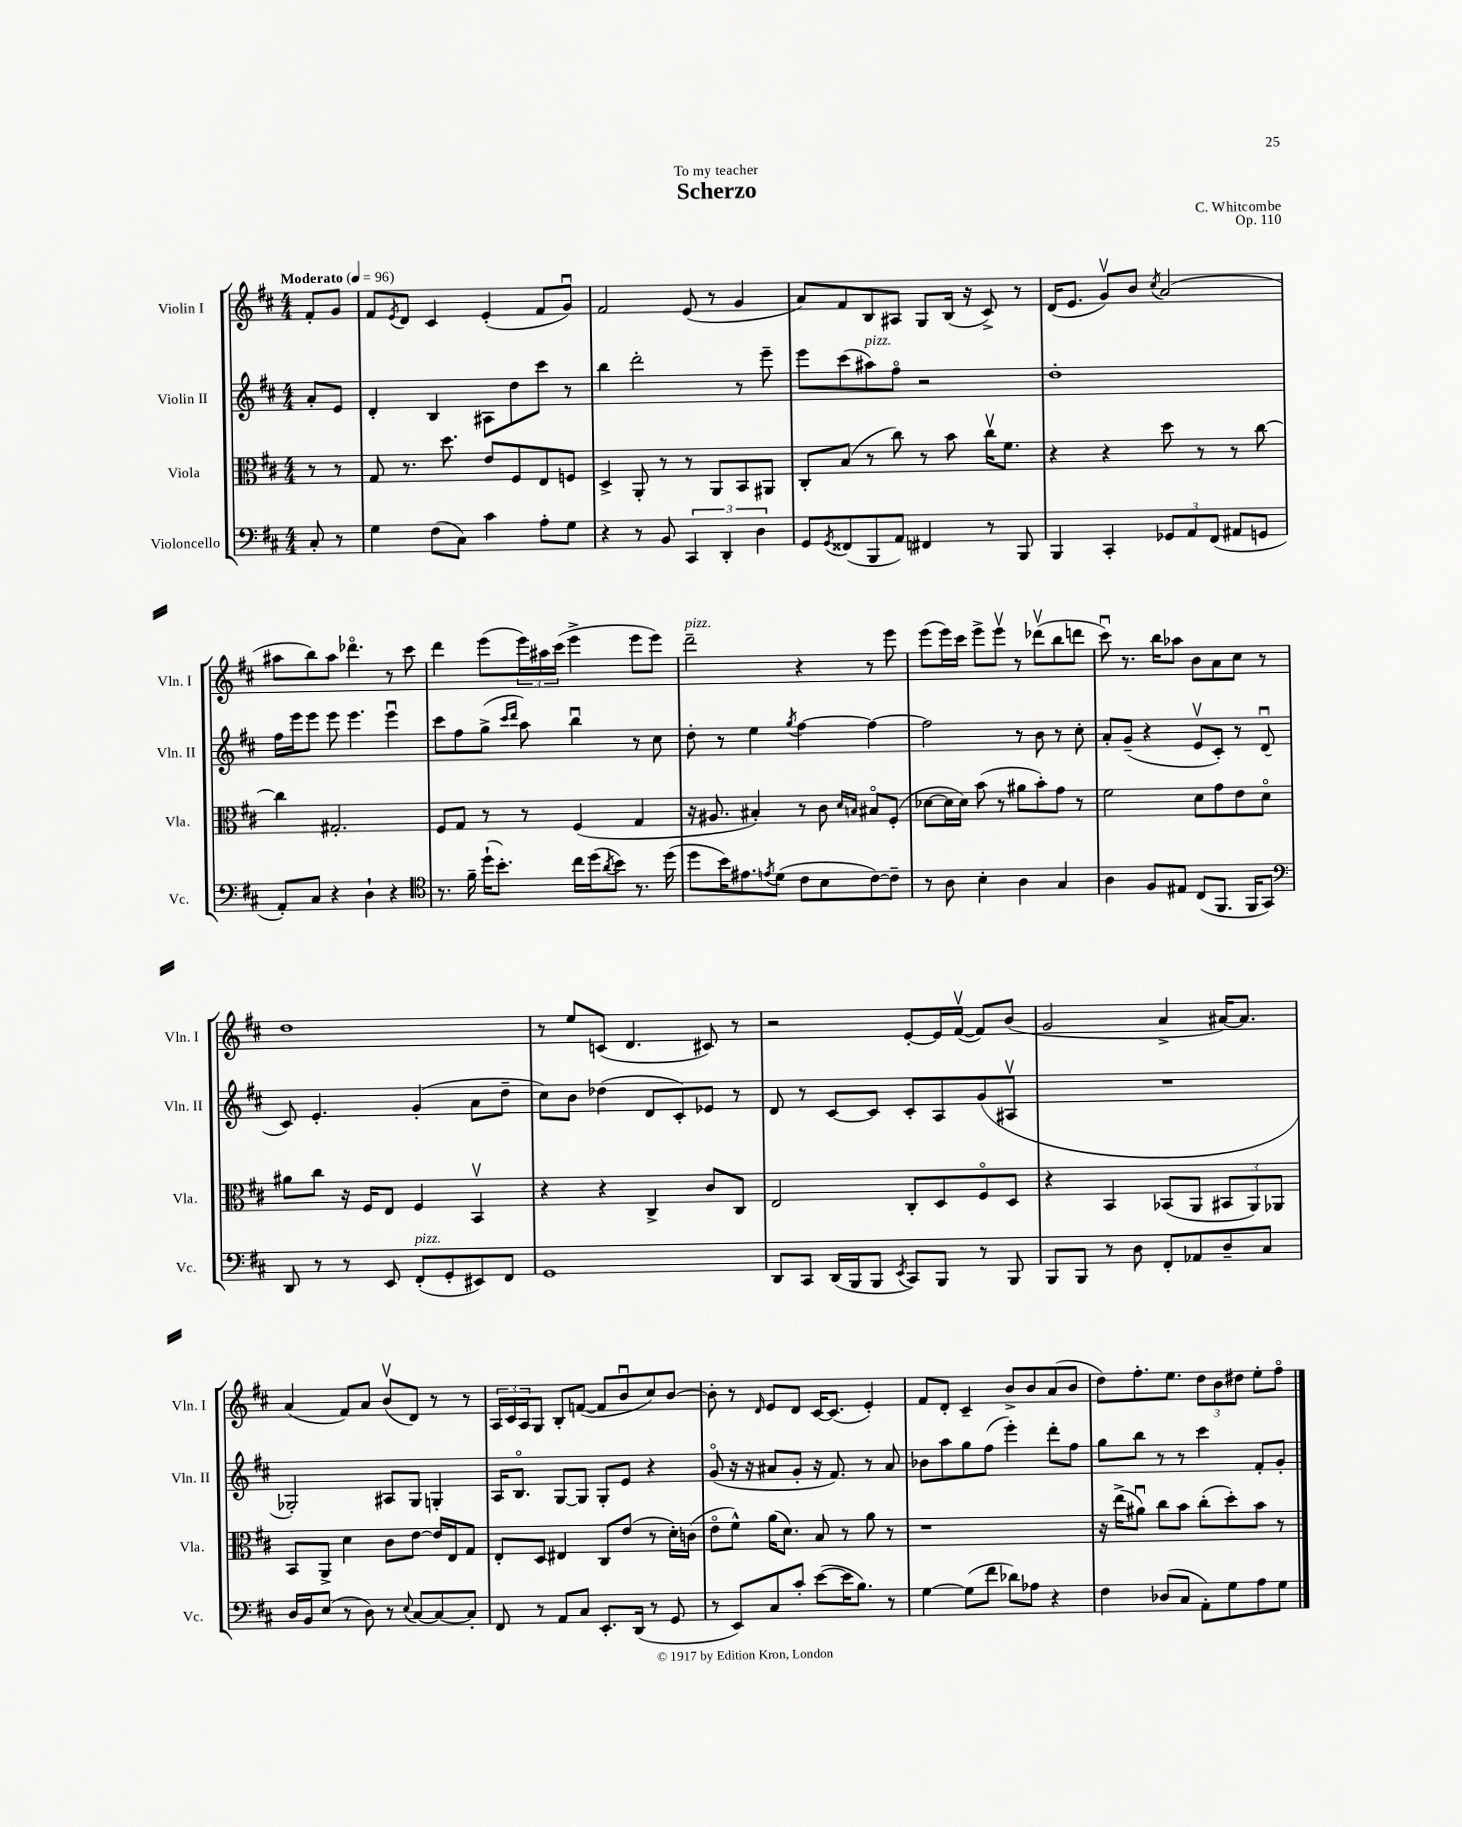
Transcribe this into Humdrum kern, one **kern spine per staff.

**kern	**kern	**kern	**kern
*part4	*part3	*part2	*part1
*staff4	*staff3	*staff2	*staff1
*I"Violoncello	*I"Viola	*I"Violin II	*I"Violin I
*I'Vc.	*I'Vla.	*I'Vln. II	*I'Vln. I
*clefF4	*clefC3	*clefG2	*clefG2
*k[f#c#]	*k[f#c#]	*k[f#c#]	*k[f#c#]
*M4/4	*M4/4	*M4/4	*M4/4
*MM96	*MM96	*MM96	*MM96
=	=	=	=
!	!	!	!LO:TX:a:B:t=Moderato
8C#'/	8r	8a'/L	8f#'/L
8r	8r	8e/J	8g/J
=1	=1	=1	=1
4G\	8G/	4d'/	8f#/L
.	.	.	8qe/
.	8.r	.	8d/J
(8F#\L	.	4B/	4c#/
.	8.dd\	.	.
8C#\J)	.	.	.
4c#\	8e/L	8A#X\L	(4e'/
.	8F#/	8dd\	.
8A'\L	8E/	8ccc#\J	8f#/L
8G\J	8Fn/J	8r	8gu/J)
=2	=2	=2	=2
4r	4D^/	4bb\	2f#/
8r	8AA'/	2ddd'\	.
8BB/	8r	.	.
6CC#/	8r	.	(8e/
.	8AA/L	.	8r
6DD'/	.	.	.
.	8BB/	8r	4g/
6D\	.	.	.
.	8AA#X/J	8eee~\	.
=3	=3	=3	=3
8GG/L	8C#'/L	8eee\L	8a/L)
8qGG/	.	.	.
(8FF##X/	(8B/J	(8ccc#\	8f#/
!	!	!LO:TX:a:i:t=pizz.	!
8BBB/	8r	8aa#X\)	8B/
8AA/J)	8cc#\)	8ff#\J	8A#X/J
4FF#X/	8r	2r	8G/L
.	8b\	.	(16B/Jk
.	.	.	16r
8r	16cc#v\KL	.	8c#^/)
.	8.f#\J	.	.
8BBB/	.	.	8r
=4	=4	=4	=4
4BBB/	4r	1dd'	(16d/KL
.	.	.	8.e/J
4CC#'/	4r	.	8gv/L)
.	.	.	8b/J
.	.	.	8qcc#/
12GG-X/L	8dd\	.	(2a/
12AA/	.	.	.
.	8r	.	.
(12FF#/J	.	.	.
8AA#X/L	8r	.	.
8GGn/J	[8cc#\	.	.
!!LO:LB:g=z
=5	=5	=5	=5
8AA'/L)	4cc#\]	16ff#\LL	8aa#X\L
.	.	16eee\J	.
8C#/J	.	8eee\J	8bb\)
4r	2.G#X'/	8eee\	8aa#\J
.	.	4.eee\	4.ddd-X\
4D`\	.	.	.
4r	.	4eeeu\	8r
.	.	.	8ccc#\
=6	=6	=6	=6
*clefC4	*	*	*
8.r	8F#/L	8ccc#\L	4ddd\
.	8G/J	8ff#\	.
16f#~\	.	.	.
(16dd`\KL	8r	(8gg^\J	(8eee\L
8.b'\J)	.	.	.
.	.	16qqccc#/LL	.
.	.	16qqddd/JJ	.
.	8r	8aa\)	24eee\L)
.	.	.	24aa#X\
.	.	.	(24ccc#\JJ
16cc#\LL	(4F#/	4bbu\	4eee^\
(16dd\J	.	.	.
8qa/	.	.	.
8b\J)	.	.	.
8.r	4G/	8r	8eee\L
.	.	8cc#\	8eee\J)
(16dd\	.	.	.
=7	=7	=7	=7
!	!	!	!LO:TX:a:i:t=pizz.
8dd\L	16r	8dd'\	2ddd~\
.	8.A#X/	.	.
16b\K)	.	8r	.
8.e#X\	.	.	.
.	4B#X'/)	4ee\	.
8qen/	.	.	.
(8d\J	.	.	.
.	.	8qgg/	.
8c#\L	8r	[4ff#\	4r
8B\	8c#\	.	.
.	16qqd/LL	.	.
.	16qqBn/JJ	.	.
[8c#\)	8B#X/L	4ff#\_	8r
8c#~\J]	(8F#'/J	.	8eee\
=8	=8	=8	=8
8r	[8d-X\L	2ff#\]	(8eee\L
8A\	16d-\L]	.	16eee\L)
.	16d-\JJ)	.	16ccc#\JJ
4B'\	(8b\	.	8eee^\L
.	8r	.	8eeev\J
4A\	8a#X\L	8r	8r
.	8b'\)	8b\	(8ddd-Xv\L
4G/	8g\J	8r	8bb\
.	8r	8cc#'\	8dddn\J
=9	=9	=9	=9
4A\	2f#\	8a'/L	8ccc#u\)
.	.	(8g~/J	8.r
8F#/L	.	4r	.
.	.	.	16bb\KL
8E#X/J	.	.	8aa-X\J
(8C#/L	8d\L	8ev/L	8b\L
8.FF#/J	8g\	8c#'/J)	8a\
.	8e\	8r	8cc#\J
16FF#/KL	.	.	.
8GG/J)	8d\J	(8du/	8r
!!LO:LB:g=z
=10	=10	=10	=10
*clefF4	*	*	*
8DD/	8a#X\L	8c#/)	1dd
8r	8cc#\J	4.e'/	.
8r	16r	.	.
.	16F#/KL	.	.
8EE/	8E/J	.	.
!LO:TX:a:i:t=pizz.	!	!	!
(8FF#'/L	4F#/	(4g'/	.
8GG'/	.	.	.
8EE#X/)	4BBv/	8a\L	.
8FF#/J	.	8dd~\J	.
=11	=11	=11	=11
1GG	4r	8cc#\L)	8r
.	.	8b\J	8ee/L
.	4r	(4dd-X\	(8cn/J
.	.	.	4.d/
.	4C#^/	8d/L	.
.	.	8c#'/)	.
.	8c#/L	8e-X/J	8c#X/)
.	8C#/J	8r	8r
=12	=12	=12	=12
8DD/L	2E/	8d/	2r
8CC#/J	.	8r	.
(16DD/LL	.	[8c#/L	.
16BBB/J	.	.	.
8BBB/J	.	8c#/J]	.
8qEE/	.	.	.
8CC#/L)	8C#'/L	8c#'/L	[8e'/L
8BBB/J	8D/	8A/	16e/L]
.	.	.	([16f#v/JJ
8r	8F#/	(8g/	8f#/L])
8BBB/	8D/J	8A#Xv/J	(8b/J
=13	=13	=13	=13
8BBB/L	4r	1r	2g/
8BBB/J	.	.	.
8r	4BB/	.	.
8D\	.	.	.
8FF#'/L	(8BB-X/L	.	4a^/
8AA-X/	8AA/J	.	.
8D~/	12BB#X/L	.	[16a#X/KL)
.	.	.	8.a#/J]
.	12AA/)	.	.
8C#/J	.	.	.
.	12AA-X/J	.	.
!!LO:LB:g=z
=14	=14	=14	=14
16D/LL	8BB/L	2G-X'/)	(4a/
16BB/J	.	.	.
(8E/J	8AA^/J	.	.
8r	4d\	.	8f#/L)
8D\)	.	.	8a/J
8r	8c#\L	8A#X/L	(8bv/L
8qqE/	.	.	.
[8C#/L	[8e\J	8G-/J	8d/J)
8C#/_	16e/LL]	4Gn'/	8r
.	16E/J	.	.
8C#'/J]	8G/J	.	8r
=15	=15	=15	=15
8FF#/	8E'/L	16A/KL	24A/LL
.	.	.	24c#/
.	.	8.B/J	.
.	.	.	24A/J
8r	8D/J	.	8G/J
8AA/L	4E#X/	[8G/L	8B'/L
8C#/J	.	8G/J]	([8fn/J
8.EE'/L	8C#/L	8G'/L	8f/L]
.	(8e/J	8e/J	8bu/
(16DD/Jk	.	.	.
8r	8r	4r	8cc#/)
8GG/	16d'\LL)	.	[8b/J
.	(16cn\JJ	.	.
=16	=16	=16	=16
8r	8e\L	(8g/	8b'\]
8EE/L)	8f#^^\J)	16r	8r
.	.	16r	.
.	.	.	16qqd/
8C#/	(16a\KL	8a#X/L	8e/L
.	8.d\J)	.	.
8c#'/J	.	8g'/J	8d/J
([8e\L	8B/	16r	[16c#/KL
.	.	8.f#/)	(8.c#/J]
16e\K]	8r	.	.
8.B\J)	.	.	.
.	8a\	8r	4e'/)
8r	8r	8a#/	.
=17	=17	=17	=17
[4G\	1r	8b-X\L	8f#/L
.	.	8aa\	8d'/J
(8G\L]	.	8gg\	4c#~/
8f#\J	.	(8ff#\J	.
8d-X\L)	.	4eee'\)	8b^/L
8A-X\J	.	.	8b/
4r	.	8ddd'\L	(8a/
.	.	8ff#\J	8b/J
=18	=18	=18	=18
4F#\	16r	8gg\L	8dd\L)
.	(16ee^\KL	.	.
.	8a#Xu\J)	8bb\J	8.ff#'\
(8D-X/L	8cc#\L	8r	.
.	.	.	8.ee\J
8C#/J	8b\J	8r	.
8AA'\L)	(8cc#'\L	4ccc#\	12dd\L
.	.	.	12b\
8G\	8dd'\)	.	.
.	.	.	12dd#X\J
8A\	8b\J	8f#'/L	8ee'\L
8G\J	8r	8g'/J	8ff#\J
==	==	==	==
*-	*-	*-	*-
